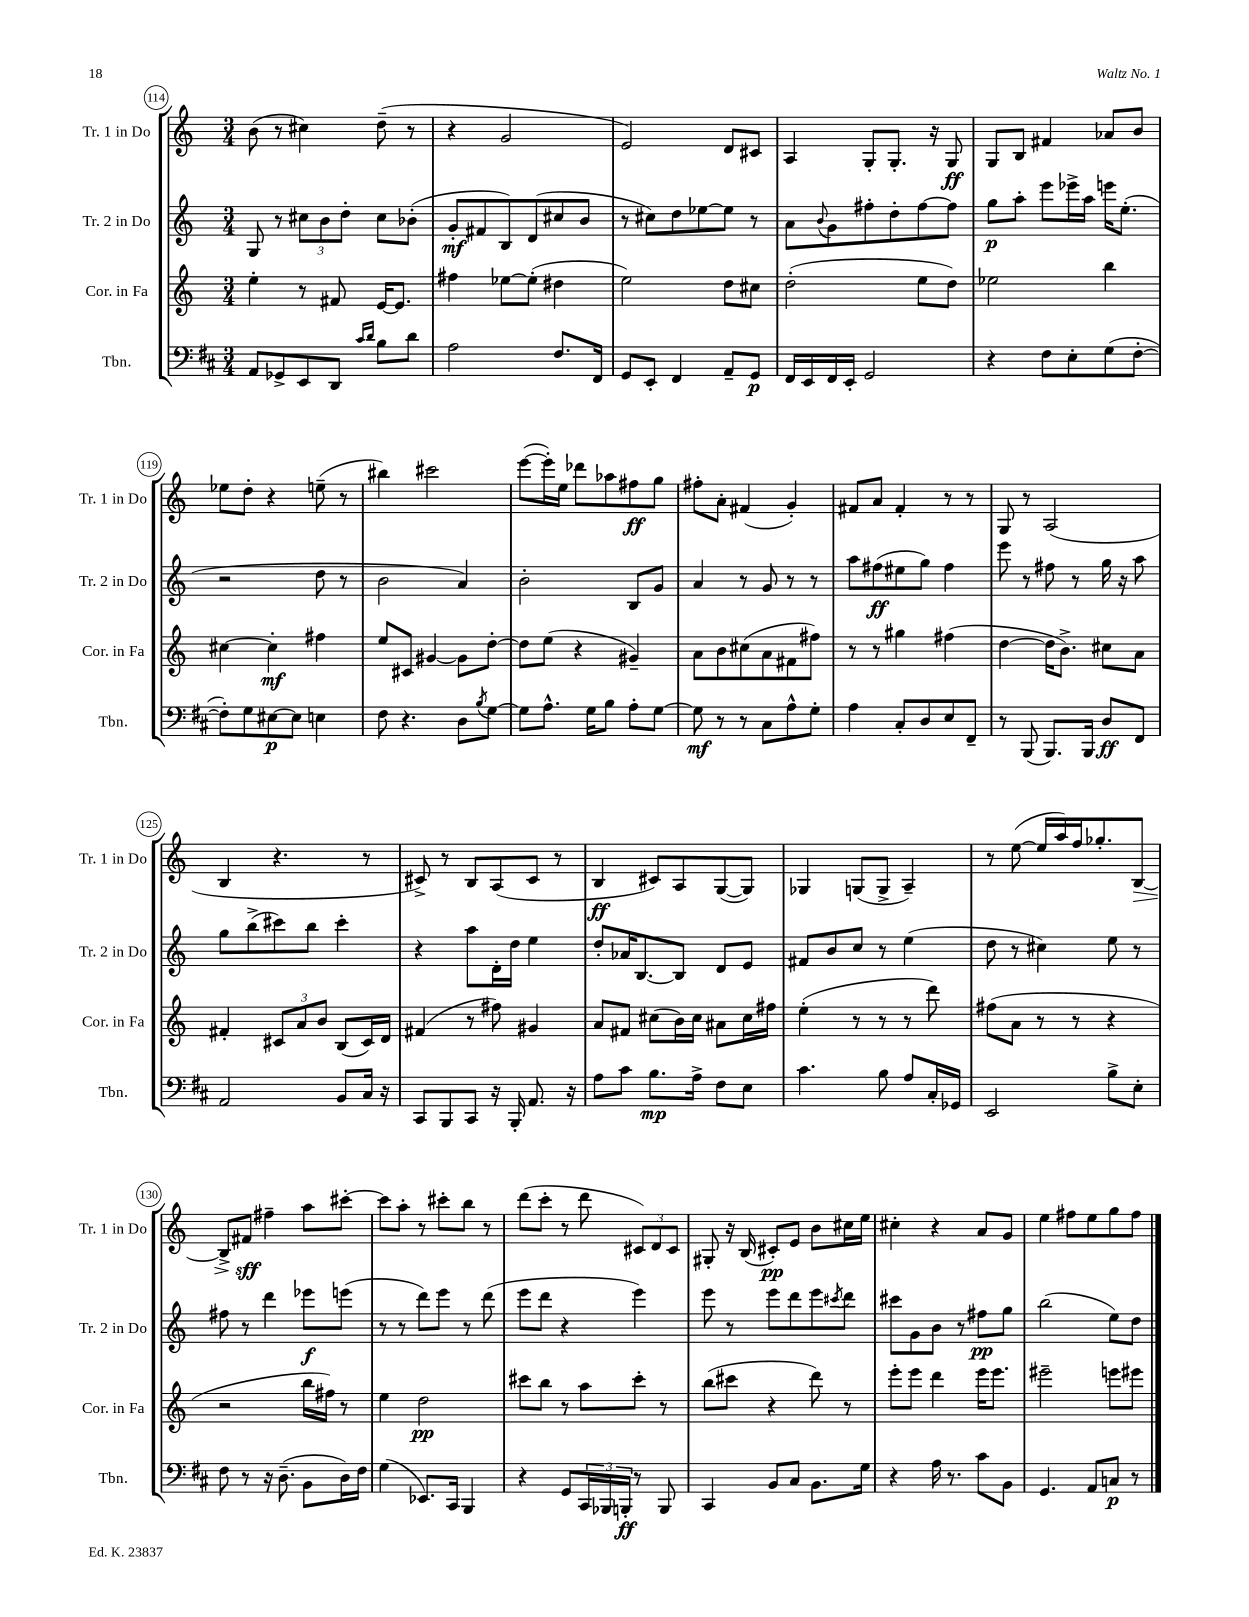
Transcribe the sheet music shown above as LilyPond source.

<<
\new StaffGroup <<
\new Staff = "s0" \with { instrumentName = "Tr. 1 in Do" shortInstrumentName = "Tr. 1 in Do" } {
    \clef treble \key c \major \numericTimeSignature \time 3/4
    b'8( r8 cis''4) d''8--( r8 |
    r4 g'2 |
    e'2) d'8 cis'8 |
    a4 g8-. g8.-. r16 g8\ff |
    g8 b8 fis'4 aes'8 b'8 |
    ees''8 d''8-. r4 e''8--( r8 |
    bis''4) cis'''2 |
    e'''8~( e'''16-.) e''16 des'''8 aes''8 fis''8\ff g''8 |
    fis''8-. a'8-. fis'4( g'4-.) |
    fis'8 a'8 fis'4-. r8 r8 |
    g8 r8 a2( |
    b4 r4. r8 |
    cis'8->) r8 b8 a8( cis'8 r8 |
    b4\ff cis'8) a8 g8~( g8) |
    ges4 g8( g8-> a4--) |
    r8 e''8~( e''16 a''16) f''16 ges''8.-. b8~\> |
    b8-> fis'8\sff\! fis''4-- a''8 cis'''8~-. |
    cis'''8 a''8-. r8 cis'''8-. b''8 r8 |
    d'''8( c'''8-. r8 d'''8 \tuplet 3/2 { cis'8) d'8 cis'8 } |
    gis8-. r16 b16( cis'8-.\pp) e'8 b'8 cis''16 e''16 |
    cis''4-. r4 a'8 g'8 |
    e''4 fis''8 e''8 g''8 fis''8 \bar "|." |
}
\new Staff = "s1" \with { instrumentName = "Tr. 2 in Do" shortInstrumentName = "Tr. 2 in Do" } {
    \clef treble \key c \major \numericTimeSignature \time 3/4
    g8 r8 \tuplet 3/2 { cis''8 b'8 d''8-. } cis''8 bes'8-.( |
    g'8-.\mf fis'8 b8) d'8( cis''8 b'8 |
    r8 cis''8) d''8 ees''8~ ees''8 r8 |
    a'8 \appoggiatura { b'8 } g'8 fis''8-. d''8-. fis''8~ fis''8 |
    g''8\p a''8-. e'''8 ees'''16-> a''16 e'''16 e''8.-.( |
    r2 d''8 r8 |
    b'2 a'4) |
    b'2-. b8 g'8 |
    a'4 r8 g'8 r8 r8 |
    a''8 fis''8\ff( eis''8 g''8) fis''4 |
    e'''8 r8 fis''8 r8 g''16 r16 a''8 |
    g''8 b''8->( cis'''8) b''8 cis'''4-. |
    r4 a''8 d'16-. d''16 e''4 |
    d''8-. aes'16 b8.~ b8 d'8 e'8 |
    fis'8 b'8 c''8 r8 e''4( |
    d''8 r8 cis''4) e''8 r8 |
    fis''8 r8 d'''4 ees'''8\f e'''8( |
    r8 r8 d'''8) e'''8 r8 d'''8( |
    e'''8 d'''8 r4 e'''4) |
    e'''8 r8 e'''8 d'''8 e'''8 \acciaccatura { cis'''8 } d'''8 |
    cis'''8 g'8 b'8 r8 fis''8\pp g''8 |
    b''2( e''8) d''8 \bar "|." |
}
\new Staff = "s2" \with { instrumentName = "Cor. in Fa" shortInstrumentName = "Cor. in Fa" } {
    \clef treble \key c \major \numericTimeSignature \time 3/4
    e''4-. r8 fis'8 e'16~ e'8. |
    fis''4 ees''8~ ees''8-.( dis''4 |
    e''2) d''8 cis''8 |
    d''2-.( e''8 d''8) |
    ees''2 b''4 |
    cis''4~ cis''4-.\mf fis''4 |
    e''8 cis'8 gis'4~ gis'8 d''8~-. |
    d''8 e''8( r4 gis'4--) |
    a'8 b'8 cis''8( a'8 fis'8 fis''8) |
    r8 r8 gis''4 fis''4( |
    d''4~ d''16 b'8.->) cis''8 a'8 |
    fis'4-. \tuplet 3/2 { cis'8 a'8 b'8 } b8( cis'16) d'16 |
    fis'4( r8 fis''8) gis'4 |
    a'8 fis'8 cis''8( b'16) cis''16 ais'8 cis''16 fis''16 |
    e''4-.( r8 r8 r8 d'''8) |
    fis''8( a'8 r8 r8 r4 |
    r2 b''16 fis''16) r8 |
    e''4 d''2\pp |
    cis'''8 b''8 r8 a''8 cis'''8-. r8 |
    b''8( cis'''8 r4 d'''8) r8 |
    e'''8-. e'''8 d'''4 e'''16 e'''8. |
    eis'''2-- e'''8 eis'''8 \bar "|." |
}
\new Staff = "s3" \with { instrumentName = "Tbn." shortInstrumentName = "Tbn." } {
    \clef bass \key d \major \numericTimeSignature \time 3/4
    a,8 ges,8-> e,8 d,8 \grace { cis'16 d'16 } b8 d'8 |
    a2 fis8. fis,16 |
    g,8 e,8-. fis,4 a,8-- g,8\p |
    fis,16 e,16 fis,16 e,16-. g,2 |
    r4 fis8 e8-. g8( fis8~-. |
    fis8-.) g8 eis8~\p eis8 e4 |
    fis8 r4. d8 \acciaccatura { b8 } g8~ |
    g8 a8.-^ g16 b8 a8-. g8~ |
    g8\mf r8 r8 cis8 a8-^ g8-. |
    a4 cis8-. d8 e8 fis,8-- |
    r8 b,,8( b,,8.) b,,16 d8\ff fis,8 |
    a,2 b,8 cis16 r16 |
    cis,8 b,,8 cis,8 r16 b,,16-. a,8. r16 |
    a8 cis'8 b8.\mp a16-> fis8 e8 |
    cis'4. b8 a8 cis16-. ges,16 |
    e,2 b8-> e8-. |
    fis8 r8 r16 d8.--( b,8 d16) fis16 |
    g4( ees,8.) cis,16 b,,4 |
    r4 g,8 \tuplet 3/2 { cis,16 bes,,16 b,,16-.\ff } r8 b,,8 |
    cis,4 b,8 cis8 b,8. g16 |
    r4 a16 r8. cis'8 b,8 |
    g,4. a,8 c8\p r8 \bar "|." |
}
>>
>>
\layout { \context { \Score currentBarNumber = #114 \override BarNumber.stencil = #(make-stencil-circler 0.1 0.3 ly:text-interface::print) } }
